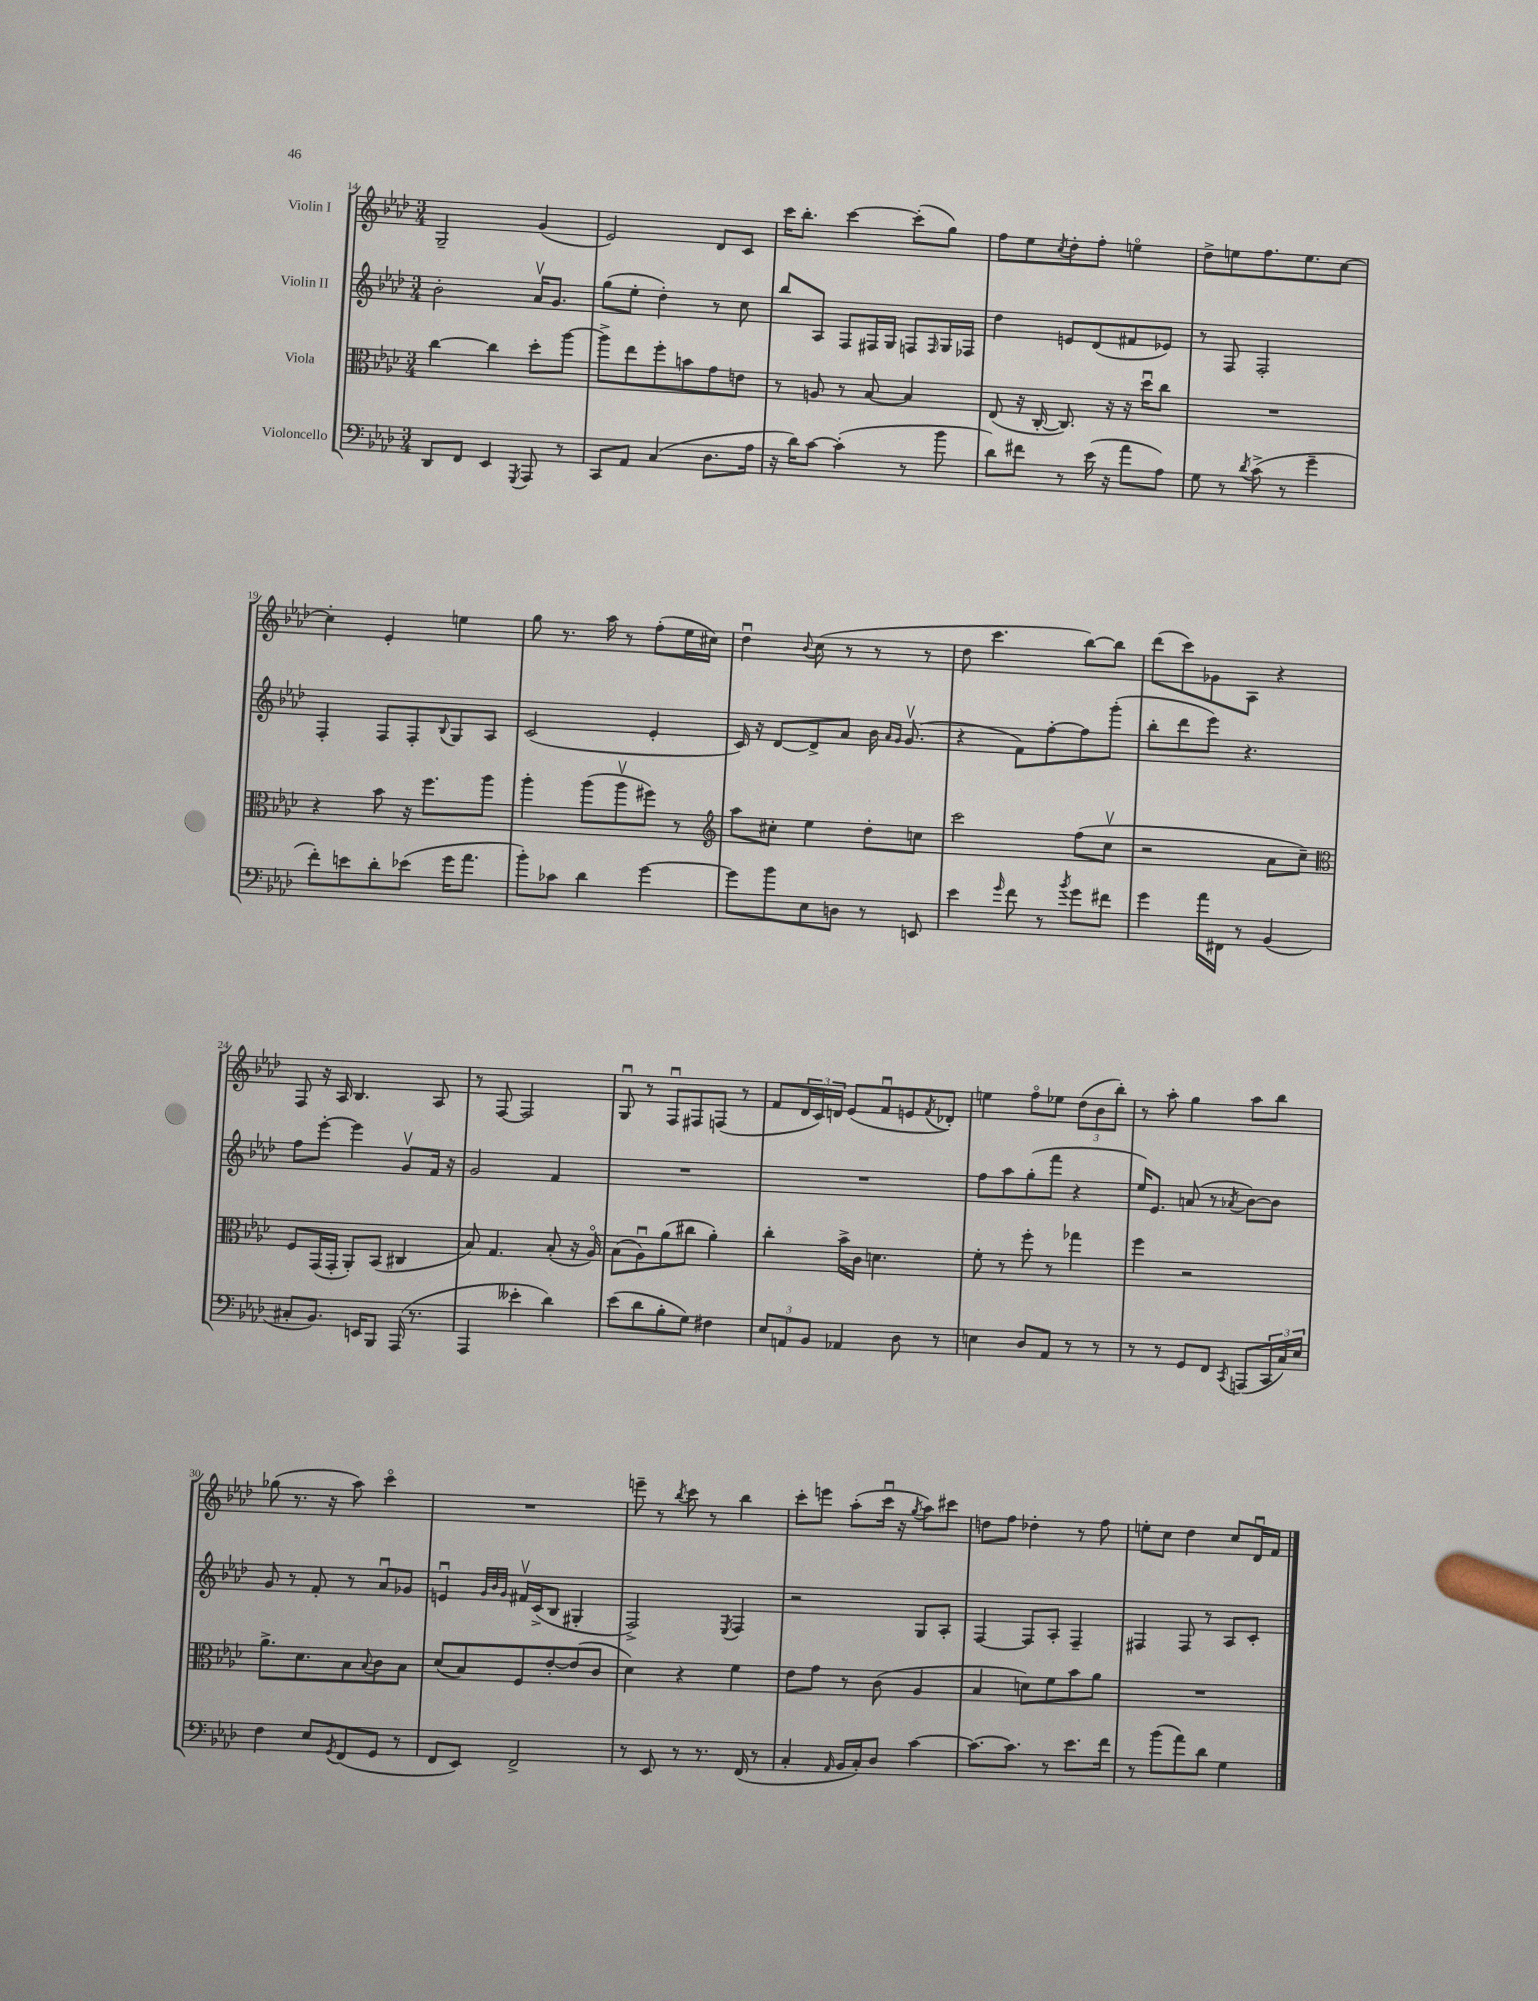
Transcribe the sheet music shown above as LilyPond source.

<<
\new StaffGroup <<
\new Staff = "s0" \with { instrumentName = "Violin I" } {
    \clef treble \key aes \major \numericTimeSignature \time 3/4
    g2-- g'4( |
    ees'2) des'8 c'8 |
    c'''16 bes''8.-. c'''4~ c'''8-.( g''8) |
    f''8 ees''8 \acciaccatura { c''8 } des''8-. f''8-. e''4\flageolet |
    des''8-> e''8 f''8. e''8. c''8~ |
    c''4-. ees'4-. e''4 |
    g''8 r8. aes''16 r8 f''8-.( ees''16 cis''16) |
    des''4\downbow \appoggiatura { bes'8 } c''8( r8 r8 r8 |
    des''8 c'''4. bes''8~) bes''8 |
    des'''8( c'''8) ges'8 aes8 r4 |
    f8 r16 aes16 bes4. aes8 |
    r8 f8~ f2 |
    g8\downbow r8 f8\downbow fis8 f8( r8 |
    f'8 \tuplet 3/2 { des'16 c'16) d'16 } ees'8( f'8\downbow e'8 \acciaccatura { f'8 } des'8-.) |
    e''4 f''8\flageolet ees''8 \tuplet 3/2 { des''8( bes'8 bes''8-.) } |
    r8 aes''8-. g''4 aes''8 bes''8 |
    ges''8( r8. r16 aes''8) c'''4\flageolet |
    R2. |
    e'''8-- r8 \acciaccatura { bes''8 } c'''8 r8 bes''4 |
    c'''8-. e'''8 aes''8-.( c'''16\downbow r16 \acciaccatura { g''8 } aes''8) cis'''8 |
    d''8 f''8 des''4-. r8 f''8 |
    e''8-. c''8 des''4 c''8 des'16\downbow f'16 \bar "|." |
}
\new Staff = "s1" \with { instrumentName = "Violin II" } {
    \clef treble \key aes \major \numericTimeSignature \time 3/4
    bes'2-. aes'16\upbow g'8. |
    g''8( ees''8-. des''4-.) r8 c''8 |
    bes''8 aes8 f8 fis16 g16 f8 \grace { f16 } g16 fes16 |
    des''4 e'8 des'8( fis'8 ees'8) |
    r8 f8 f2-. |
    f4-. f8 f8-. \appoggiatura { bes8 } g8 aes8 |
    c'2( ees'4-. |
    c'16) r16 des'8~ des'8-> aes'8 bes'16 \grace { aes'16 g'16 } g'8.\upbow( |
    r4 f'8) f''8~-. f''8 g'''8-.( |
    bes''8-. des'''8 ees'''8) r4. |
    f''8 ees'''8~-. ees'''4 g'8\upbow f'16 r16 |
    g'2 f'4 |
    R2. |
    R2. |
    f''8 aes''8 g''8-.( f'''8 r4 |
    ees''16) ees'8. a'8( r8 \acciaccatura { aes'8 } bes'8~) bes'8 |
    g'8 r8 f'8-. r8 aes'8\downbow ges'8 |
    e'4\downbow \grace { g'32 bes'32 g'32 } fis'16\upbow c'16->( bes8 gis4-. |
    f2->) \acciaccatura { ees8 } f4 |
    r2 g8 aes8-. |
    f4~ f8 aes8-. f4-- |
    fis4 fis8 r8 aes8 c'8-. \bar "|." |
}
\new Staff = "s2" \with { instrumentName = "Viola" } {
    \clef alto \key aes \major \numericTimeSignature \time 3/4
    c''4~ c''4 des''8-. aes''8~ |
    aes''8-> ees''8 f''8-. b'8 g'8 e'8 |
    r8 a8 r8 bes8~ bes4 |
    ees8( r16 c16~-. c8.) r16 r16 des''16\downbow c''8 |
    R2. |
    r4 bes'8 r16 f''8. aes''8 |
    aes''4-. aes''8( aes''8\upbow fis''8) r8 |
    \clef treble aes''8 cis''8-. ees''4 des''8-. c''8 |
    c'''2 f''8( c''8\upbow |
    r2 aes'8 c''8--) |
    \clef alto f8 g,16( g,16-. aes,8-.) bes,8( cis4 |
    bes8) g4. bes8-.( r16 aes16\flageolet) |
    bes8( aes8\downbow) aes'8( cis''8 aes'4-.) |
    c''4-. bes'16-> c'16 d'4. |
    f'8-. r8 f''8-. r8 ges''4 |
    f''4 r2 |
    aes'8.-> des'8. bes8 \appoggiatura { bes8 } c'8 bes8 |
    des'8( bes8) f8 ees'8~-. ees'8( c'8 |
    des'4) r4 f'4 |
    ees'8 g'8 r8 c'8( aes4 |
    bes4 d'8) f'8 bes'8 aes'8 |
    R2. \bar "|." |
}
\new Staff = "s3" \with { instrumentName = "Violoncello" } {
    \clef bass \key aes \major \numericTimeSignature \time 3/4
    des,8 f,8 ees,4 \acciaccatura { g,,8 } aes,,8 r8 |
    c,8 aes,8 c4( des8. aes16 |
    r16 des'16) c'8~ c'4-.( r8 bes'8 |
    des'8) fis'8 r8 ees'16( r16 aes'8 aes8) |
    g8 r8 \acciaccatura { des'8 } c'8->( r8 g'4-- |
    f'8-.) e'8 des'8-. ees'8( g'16 aes'8. |
    bes'8-.) ces'8 des'4 g'4~ |
    g'8 bes'8 ees8 d8 r8 e,8 |
    ees'4 \grace { g'16 } f'8 r8 \acciaccatura { bes'8 } g'8 fis'8 |
    g'4 aes'16 fis,16 r8 bes,4( |
    cis8-. bes,8.) e,16 bes,,8 aes,,16( r8. |
    aes,,4 eeses'4-. des'4) |
    ees'8( des'8 bes8-. g8) fis4 |
    \tuplet 3/2 { ees8 a,8 bes,8 } aes,4 des8 r8 |
    e4 des8 aes,8 r8 r8 |
    r8 r8 g,8 f,8 \acciaccatura { c,8 } a,,8( \tuplet 3/2 { c,16 c16) ees16 } |
    f4 ees8 \acciaccatura { g,8 } f,8( g,8 r8 |
    f,8 ees,8) f,2-> |
    r8 ees,8 r8 r8. f,16( r8 |
    c4-. \grace { aes,16 } bes,16 c16-.) des8 c'4~ |
    c'8.~ c'8. r8 ees'8. f'16 |
    r8 bes'8( aes'8) des'8 g4 \bar "|." |
}
>>
>>
\layout { \context { \Score currentBarNumber = #14 } }
